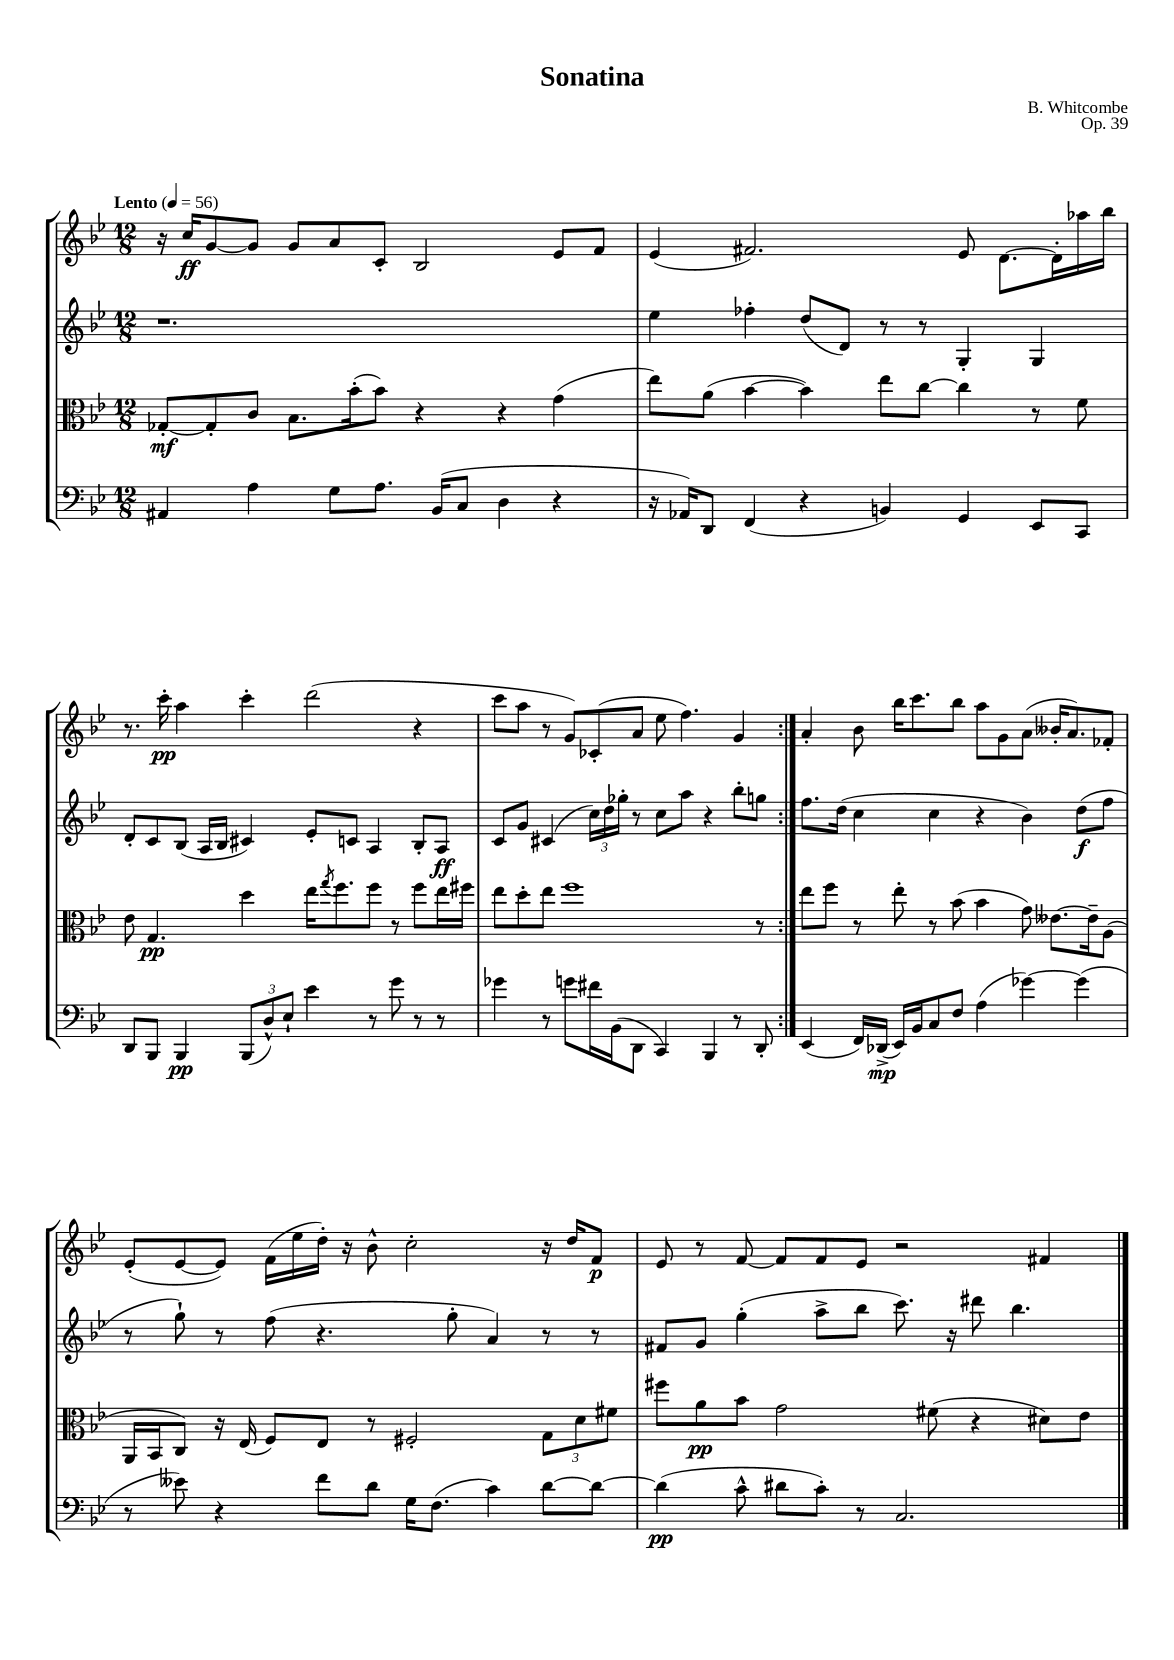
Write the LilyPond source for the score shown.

\header { title = "Sonatina" composer = "B. Whitcombe" opus = "Op. 39" }
<<
\new StaffGroup <<
\new Staff = "s0" {
    \clef treble \key bes \major \numericTimeSignature \time 12/8 \tempo "Lento" 4 = 56
    \repeat volta 2 { r16 c''16\ff g'8~ g'8 g'8 a'8 c'8-. bes2 ees'8 f'8 |
    ees'4( fis'2.) ees'8 d'8.~ d'16-. aes''16 bes''16 |
    r8. c'''16-.\pp a''4 c'''4-. d'''2( r4 |
    c'''8 a''8 r8 g'8) ces'8-.( a'8 ees''8 f''4.) g'4 | }
    a'4-. bes'8 bes''16 c'''8. bes''8 a''8 g'8 a'8( beses'16-. a'8.) fes'8-. |
    ees'8-.( ees'8~ ees'8) f'16( ees''16 d''16-.) r16 bes'8-^ c''2-. r16 d''16 f'8\p |
    ees'8 r8 f'8~ f'8 f'8 ees'8 r2 fis'4 \bar "|." |
}
\new Staff = "s1" {
    \clef treble \key bes \major \numericTimeSignature \time 12/8
    \repeat volta 2 { r1. |
    ees''4 fes''4-. d''8( d'8) r8 r8 g4-. g4 |
    d'8-. c'8 bes8( a16 bes16 cis'4) ees'8-. c'8 a4 bes8-. a8\ff |
    c'8 g'8 cis'4( \tuplet 3/2 { c''16) d''16 ges''16-. } r8 c''8 a''8 r4 bes''8-. g''8 | }
    f''8. d''16( c''4 c''4 r4 bes'4) d''8\f( f''8 |
    r8 g''8-!) r8 f''8( r4. g''8-. a'4) r8 r8 |
    fis'8 g'8 g''4-.( a''8-> bes''8 c'''8.) r16 dis'''8 bes''4. \bar "|." |
}
\new Staff = "s2" {
    \clef alto \key bes \major \numericTimeSignature \time 12/8
    \repeat volta 2 { ges8~-.\mf ges8-. c'8 bes8. bes'16-.( bes'8) r4 r4 g'4( |
    ees''8) a'8( bes'4~ bes'4) ees''8 c''8~ c''4 r8 f'8 |
    ees'8 g4.\pp d''4 ees''16 \acciaccatura { g''8 } f''8. f''8 r8 f''8 ees''16 fis''16 |
    ees''8 d''8-. ees''8 f''1 r8 | }
    ees''8 f''8 r8 ees''8-. r8 bes'8( bes'4 g'8) eeses'8.~ eeses'16-- a8( |
    a,16 bes,16 c8) r16 ees16( f8) ees8 r8 fis2-. \tuplet 3/2 { g8 d'8 fis'8 } |
    fis''8 a'8\pp bes'8 g'2 fis'8( r4 dis'8) ees'8 \bar "|." |
}
\new Staff = "s3" {
    \clef bass \key bes \major \numericTimeSignature \time 12/8
    \repeat volta 2 { ais,4 a4 g8 a8. bes,16( c8 d4 r4 |
    r16 aes,16) d,8 f,4( r4 b,4) g,4 ees,8 c,8 |
    d,8 bes,,8 bes,,4\pp \tuplet 3/2 { bes,,8( d8-^) ees8-! } ees'4 r8 g'8 r8 r8 |
    ges'4 r8 g'8 fis'16 bes,16( d,8 c,4) bes,,4 r8 d,8-. | }
    ees,4( f,16) des,16->\mp( ees,16) bes,16 c8 f8 a4( ges'4~) ges'4( |
    r8 eeses'8) r4 f'8 d'8 g16 f8.( c'4) d'8~ d'8~ |
    d'4\pp( c'8-^ dis'8 c'8-.) r8 c2. \bar "|." |
}
>>
>>
\layout { \context { \Score \remove "Bar_number_engraver" } }
